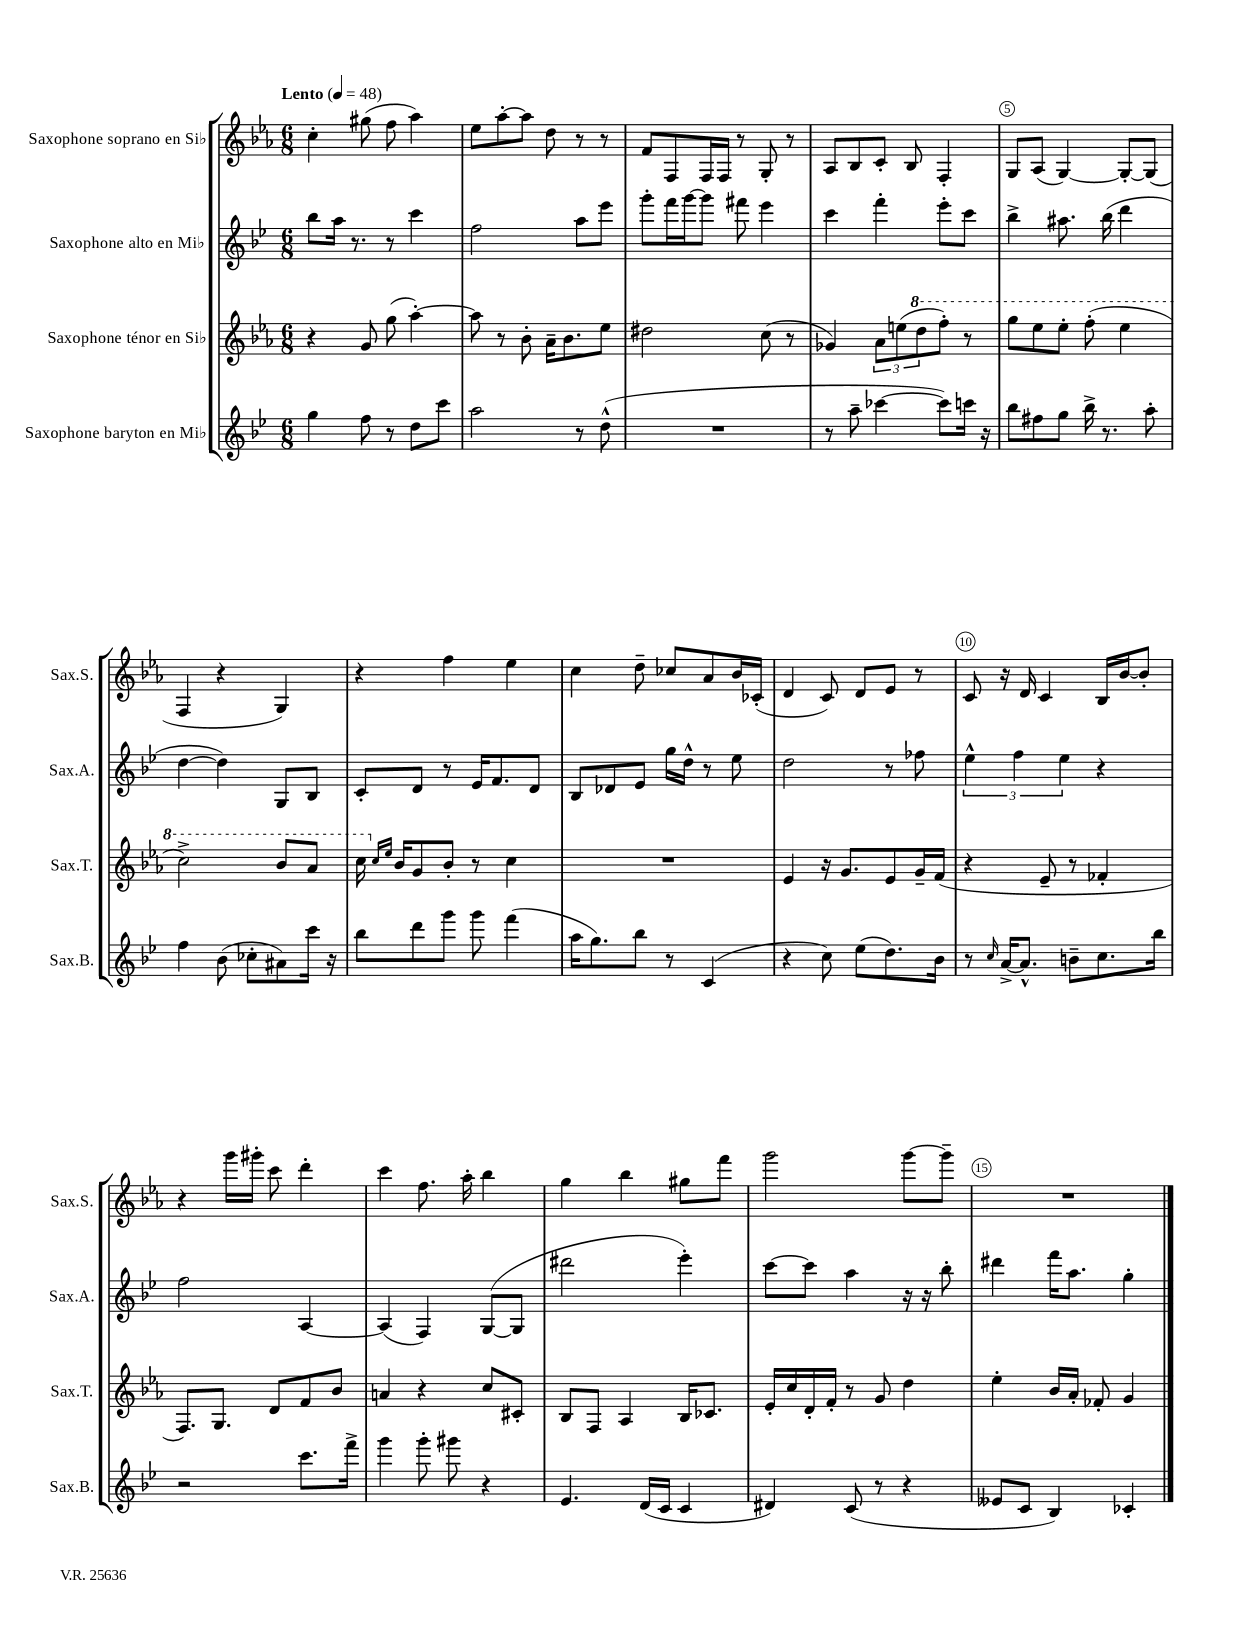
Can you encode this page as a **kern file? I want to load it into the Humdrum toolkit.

**kern	**kern	**kern	**kern
*staff4	*staff3	*staff2	*staff1
*clefG2	*clefG2	*clefG2	*clefG2
*k[b-e-]	*k[b-e-a-]	*k[b-e-]	*k[b-e-a-]
*M6/8	*M6/8	*M6/8	*M6/8
*MM48	*MM48	*MM48	*MM48
4gg\	4r	8bb-\L	4cc'\
.	.	16aa\Jk	.
.	.	8.r	.
8ff\	8g/	.	(8gg#\
8r	(8gg\	8r	8ff\
8dd\L	[4aa-'\)	4ccc\	4aa-\)
8ccc\J	.	.	.
=	=	=	=
2aa\	8aa-\]	2ff\	8ee-\L
.	8r	.	[8aa-'\
.	8b-'\	.	8aa-\]J
.	16a-~\LK	.	8dd\
.	8.b-\	.	.
8r	.	8aa\L	8r
(8dd^^\	8ee-\J	8eee-\J	8r
=	=	=	=
2.r	2dd#\	8ggg'\L	8f/L
.	.	16fff\L	8F/
.	.	[16ggg\J	.
.	.	8ggg\]J	16F/L
.	.	.	16F/JJ
.	.	8fff#\	8r
.	(8cc\	4eee-\	8G'/
.	8r	.	8r
=	=	=	=
8r	4g-/)	4ccc\	8A-/L
8aa~\	.	.	8B-/
[4ccc-\	12a-\L	4fff'\	8c'/J
.	(12ee\	.	.
.	.	.	8B-/
.	12ddd\	.	.
8ccc-\]L)	8fff'\J)	8eee-'\L	4F'/
16ccc\Jk	8r	8ccc\J	.
16r	.	.	.
=	=	=	=
8bb-\L	8ggg\L	4bb-^\	8G/L
8ff#\	8eee-\	.	(8A-/J
8gg\J	8eee-'\J	8.aa#\	[4G/)
16bb-^\	(8fff'\	.	.
8.r	.	(16bb-\	.
.	4eee-\	4ddd\	8G'/_L
8aa'\	.	.	(8G/]J
=	=	=	=
4ff\	2ccc^\)	[4dd\	4F/
(8b-\	.	4dd\])	4r
8cc-'\L	.	.	.
8a#\)	8bb-/L	8G/L	4G/)
16ccc\Jk	8aa-/J	8B-/J	.
16r	.	.	.
=	=	=	=
8bb-\L	16ccc\	8c'/L	4r
.	16qqcc/LL	.	.
.	16qqee-/JJ	.	.
.	16b-/LK	.	.
8ddd\	8g/	8d/J	.
8ggg\J	8b-'/J	8r	4ff\
8ggg\	8r	16e-/LK	.
.	.	8.f/	.
(4fff\	4cc\	.	4ee-\
.	.	8d/J	.
=	=	=	=
16aa\LK	2.r	8B-/L	4cc\
8.gg\)	.	.	.
.	.	8d-/	.
8bb-\J	.	8e-/J	8dd~\
8r	.	16gg\LL	8cc-/L
.	.	16dd^^\JJ	.
(4c/	.	8r	8a-/
.	.	8ee-\	16b-/L
.	.	.	(16c-'/JJ
=	=	=	=
4r	4e-/	2dd\	4d/
8cc\)	16r	.	8c/)
.	8.g/L	.	.
(8ee-\L	.	.	8d/L
8.dd\)	8e-/	8r	8e-/J
.	16g~/L	8ff-\	8r
16b-\Jk	(16f/JJ	.	.
=	=	=	=
8r	4r	6ee-^^\	8c/
16qqcc/	.	.	.
[16a^/LK	.	.	16r
.	.	6ff\	.
8.a^^/]J	.	.	16d/
.	8e-~/	.	4c/
.	.	6ee-\	.
8b~\L	8r	.	.
8.cc\	4f-'/	4r	16B-/LL
.	.	.	[16b-/J
.	.	.	8b-'/]J
16bb-\Jk	.	.	.
=	=	=	=
2r	8.F/L)	2ff\	4r
.	8.G/J	.	.
.	.	.	16ggg\LL
.	.	.	16ggg#'\JJ
.	8d/L	.	8ccc\
8.ccc\L	8f/	[4A/	4ddd'\
.	8b-/J	.	.
16fff^\Jk	.	.	.
=	=	=	=
4ggg\	4a/	(4A/]	4ccc\
8ggg'\	4r	4F/)	8.ff\
8ggg#\	.	.	.
.	.	.	16aa-'\
4r	8cc/L	([8G/L	4bb-\
.	8c#'/J	8G/]J	.
=	=	=	=
4.e-/	8B-/L	2ddd#\	4gg\
.	8F/J	.	.
.	4A-/	.	4bb-\
(16d/LL	.	.	.
16c/JJ	.	.	.
4c/	16B-/LK	4eee-'\)	8gg#\L
.	8.c-/J	.	.
.	.	.	8fff\J
=	=	=	=
4d#/)	16e-'/LL	[8ccc\L	2ggg\
.	16cc/	.	.
.	16d'/	8ccc\]J	.
.	16f'/JJ	.	.
(8c/	8r	4aa\	.
8r	8g/	.	.
4r	4dd\	16r	[8ggg\L
.	.	16r	.
.	.	8bb-'\	8ggg~\]J
=	=	=	=
8e--/L	4ee-'\	4ddd#\	2.r
8c/J	.	.	.
4B-/)	16b-/LL	16fff\LK	.
.	16a-'/JJ	8.aa\J	.
.	8f-'/	.	.
4c-'/	4g/	4gg'\	.
==	==	==	==
*-	*-	*-	*-
